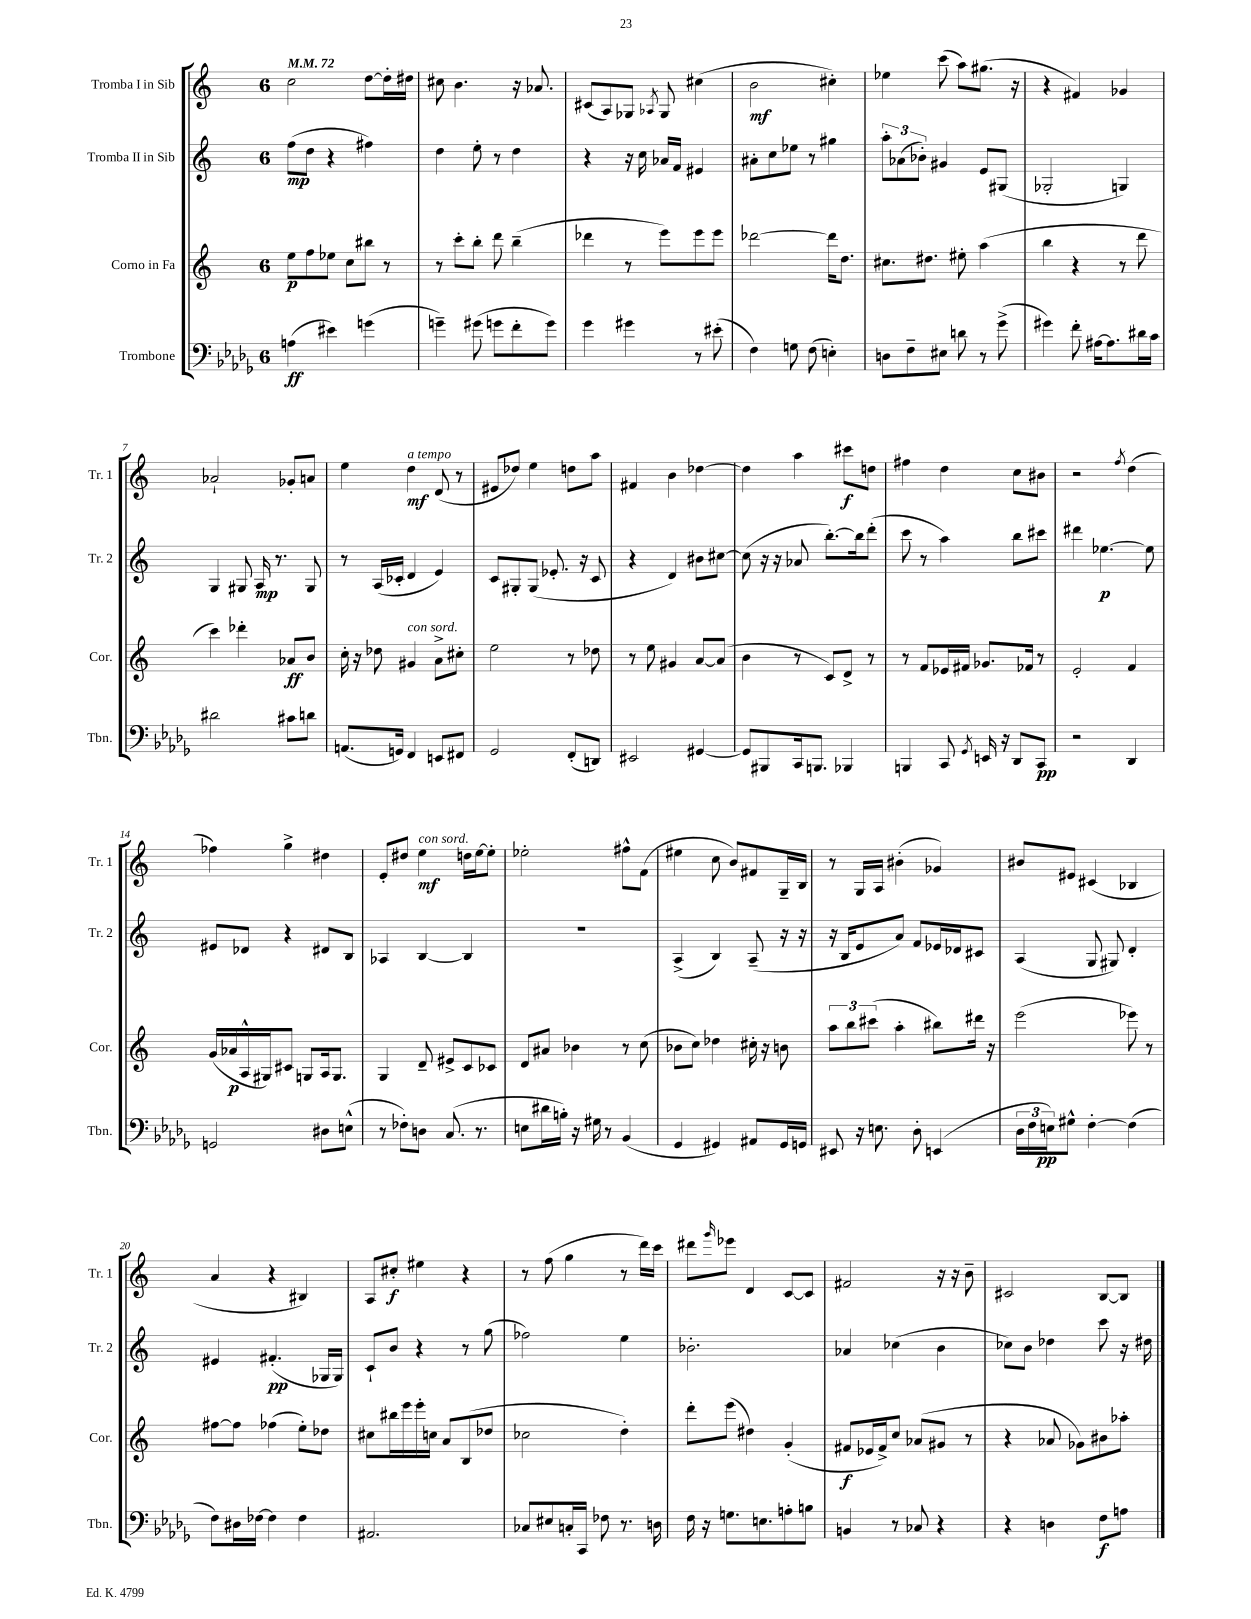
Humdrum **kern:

**kern	**kern	**kern	**kern
*staff4	*staff3	*staff2	*staff1
*clefF4	*clefG2	*clefG2	*clefG2
*k[b-e-a-d-g-]	*k[]	*k[]	*k[]
*M6/8	*M6/8	*M6/8	*M6/8
*MM72	*MM72	*MM72	*MM72
(4A\	8ee\L	(8ff\L	2cc\
.	8ff\	8dd\J	.
4e#\)	8ee-\J	4r	.
.	8cc\L	.	.
(4g\	8bb#\J	4ff#\)	[8dd\L
.	8r	.	16dd'\]L
.	.	.	16dd#\JJ
=	=	=	=
4g~\)	8r	4dd\	8cc#\
.	8ccc'\L	.	4.b\
(8g#\	8bb'\J	8ee'\	.
8g\L	8ddd\	8r	.
8f'\	(4bb~\	4dd\	16r
.	.	.	8.a-/
8g\J)	.	.	.
=	=	=	=
4g-\	4ddd-\	4r	(8c#/L
.	.	.	8A/)
4g#\	8r	16r	8G-/J
.	.	16cc\	.
.	.	.	8qA-/
.	8eee\L)	16a-/LL	8G-/
.	.	16f/JJ	.
8r	8eee\	4e#/	(4cc#\
(8e#'\	8eee\J	.	.
=	=	=	=
4F\)	[2ddd-\	8a#'\L	2b\
.	.	8cc\	.
8G\	.	8ee-\J	.
(8F\	.	8r	.
4E'\)	16ddd-\]LK	4gg#\	4cc#'\)
.	8.dd\J	.	.
=	=	=	=
8D\L	8.cc#\L	12aa'\L	4ee-\
.	.	(12a-\	.
8F~\	.	.	.
.	.	12b-'\J)	.
.	8.dd#\J	.	.
8E#\J	.	4g#/	(8ccc\
8d\	8ee#'\	.	8aa\L)
8r	(4aa\	8e/L	(8.gg#\J
(8g-^\	.	(8G#/J	.
.	.	.	16r
=	=	=	=
4g#\)	4bb\	2G-'/	4r
8f'\	4r	.	4f#/)
[16A#\LK	.	.	.
8.A#\]	.	.	.
.	8r	4G/)	4g-/
16d#\L	8ddd\	.	.
16c\JJ	.	.	.
=	=	=	=
2d#\	4ccc\)	4G/	2a-`/
.	4ddd-'\	8G#/	.
.	.	16A/	.
.	.	8.r	.
8c#\L	8a-/L	.	8g-'/L
8d\J	8b/J	8G#/	8a/J
=	=	=	=
(8.AA/L	16cc'\	8r	4ee\
.	16r	.	.
.	8dd-\	(16A/LL	.
16GG/Jk)	.	16c-'/JJ	.
4FF/	4g#/	4d/	4dd\
8EE/L	8a^\L	4e/)	(8d/
8FF#/J	8cc#'\J	.	8r
=	=	=	=
2GG-/	2ee\	8c/L	8e#/L
.	.	8G#'/	8dd-/J)
.	.	(8G#/J	4ee\
.	.	8.e-'/	.
(8FF'/L	8r	.	8dd\L
.	.	16r	.
8DD/J)	8dd-\	8c/	8aa\J
=	=	=	=
2EE#/	8r	4r	4f#/
.	8ee\	.	.
.	4g#/	4d/)	4b\
[4GG#/	[8a/L	8b#\L	[4dd-\
.	(8a/]J	[8cc#\J	.
=	=	=	=
8GG#/]L	4b\	(8cc#\]	4dd-\]
8BBB#/	.	16r	.
.	.	16r	.
16CC/k	8r	8a-/	4aa\
8.BBB/J	.	.	.
.	8c/L)	[8.bb'\L)	.
4BBB-/	8d^/J	.	8ccc#\L
.	.	16bb\]k	.
.	8r	(8ddd'\J	8dd\J
=	=	=	=
4BBB/	8r	8ccc\	4ff#\
.	8f/L	8r	.
8CC/	16e-/L	4aa\)	4dd\
.	16f#/JJ	.	.
8qGG-/	.	.	.
16EE/	8.g-/L	.	.
16r	.	.	.
8DD-/L	.	8bb\L	8cc\L
.	16f-/Jk	.	.
8CC/J	8r	8ccc#\J	8b#\J
=	=	=	=
2r	2e'/	4ddd#\	2r
.	.	[4.ee-\	.
.	.	.	8qff/
4DD-/	4f/	.	(4dd\
.	.	8ee-\]	.
=	=	=	=
2GG/	(16g/LL	8e#/L	4ff-\)
.	16a-/	.	.
.	16A^^/	8d-/J	.
.	16G#/J)	.	.
.	8c#/J	4r	4gg^\
.	8G/L	.	.
8D#\L	16A/k	8d#/L	4dd#\
.	8.G/J	.	.
(8E^^\J	.	8B/J	.
=	=	=	=
8r	4G/	4A-/	8e'/L
8F-'\L)	.	.	8dd#/J
8D\J	8d~/	[4B/	4ee\
(8.C/	8e#^/L	.	.
.	8c/	4B/]	16dd\LL
8.r	.	.	[16ee\J
.	8c-/J	.	8ee'\]J
=	=	=	=
8E\L	8d/L	2.r	2ee-'\
16d#\L	8a#/J	.	.
16B'\JJ)	.	.	.
16r	4b-\	.	.
16G#\	.	.	.
8r	.	.	.
(4BB-/	8r	.	8ff#^^\L
.	(8cc\	.	(8f\J
=	=	=	=
4GG-/	8b-\L	(4A^/	4ee#\
.	8cc\J)	.	.
4GG#/)	4dd-\	4B/)	8cc\
.	.	.	8b/L)
8AA#/L	16cc#'\	(8A~/	8f#/
.	16r	.	.
16GG#/L	8b\	16r	16G~/L
16GG/JJ	.	16r	16B/JJ
=	=	=	=
8EE#/	12aa\L	16r	8r
.	.	16B/LK	.
.	12bb\	.	.
16r	.	8e/	16G/LL
.	(12ccc#\J	.	.
8.E\	.	.	16A/JJ
.	4aa'\	8a/J)	(4b#'\
8D-'\	.	8f/L	.
(4EE/	8bb#\L)	16e-/L	4g-/)
.	.	16d-/J	.
.	16ddd#\Jk	8c#/J	.
.	16r	.	.
=	=	=	=
24D-\LL	(2eee\	(4A/	8b#/L
24F\	.	.	.
24E\J)	.	.	.
8G#^^\J	.	.	8e#/J
[4F'\	.	8G/	(4c#/
.	.	8G#/)	.
(4F\]	8eee-\)	4d'/	4B-/
.	8r	.	.
=	=	=	=
8F\L)	[8ff#\L	4e#/	4a/
16D#\L	8ff#\]J	.	.
[16F-\JJ	.	.	.
4F-\]	(4ff-\	(4.f#'/	4r
4F-\	8ee'\L)	.	4B#/)
.	8dd-\J	16G-/LL	.
.	.	16G-/JJ)	.
=	=	=	=
2.AA#/	8cc#\L	8c`/L	8A/L
.	16bb#\L	8b/J	8cc#'/J
.	16eee\	.	.
.	16eee'\	4r	4ee#\
.	16cc\JJ	.	.
.	8a/L	.	.
.	(8B/	8r	4r
.	8dd-/J	(8gg\	.
=	=	=	=
8C-/L	2cc-\	2ff-\)	8r
8E#/	.	.	(8ff\
16C'/L	.	.	4gg\
16CC/JJ	.	.	.
8F-\	.	.	.
8.r	4dd'\)	4ee\	8r
.	.	.	16ddd\LL)
16D\	.	.	16ccc\JJ
=	=	=	=
16F\	8ddd'\L	2.b-'\	8ddd#\L
16r	.	.	.
.	.	.	16qqggg/
8.G\L	(8eee\J	.	8eee-\J
.	4dd#\)	.	4d/
8.E\	.	.	.
8A'\	(4g'/	.	[8c/L
8B\J	.	.	8c/]J
=	=	=	=
4BB/	8f#/L	4a-/	2f#/
.	16e-/L	.	.
.	16f#^/J)	.	.
8r	8cc/J	(4cc-\	.
8C-/	(8a-/L	.	.
4r	8g#/J	4b\	16r
.	.	.	16r
.	8r	.	8b~\
=	=	=	=
4r	4r	8cc-\L)	2c#/
.	.	8b\J	.
4D\	8a-/	4dd-\	.
.	8g-\L)	.	.
8F\L	8b#\	8ccc\	[8B/L
8A\J	8aa-'\J	16r	8B/]J
.	.	16dd#\	.
==	==	==	==
*-	*-	*-	*-
